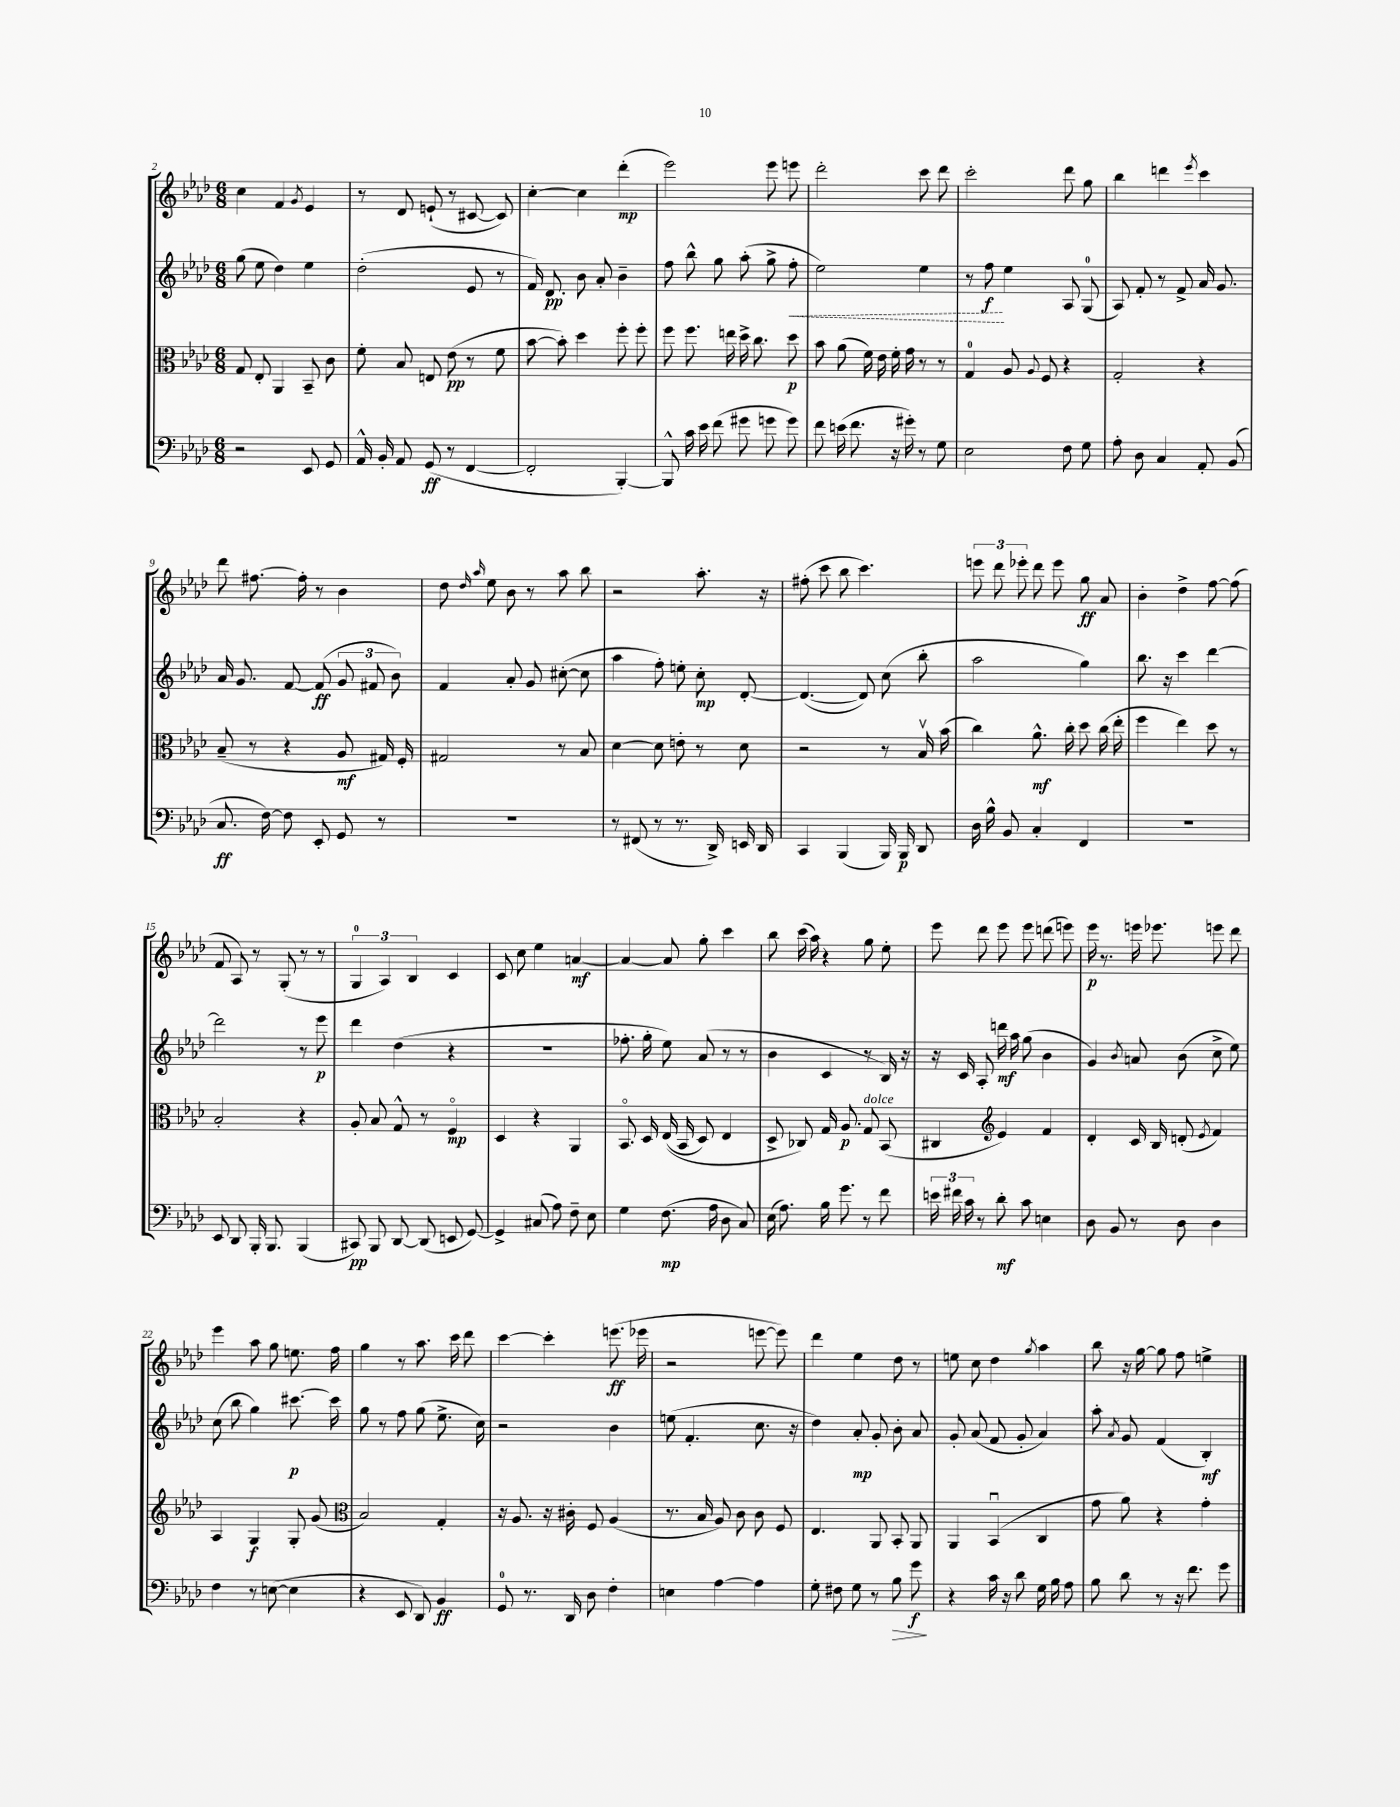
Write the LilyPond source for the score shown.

<<
\new StaffGroup <<
\new Staff = "s0" {
    \clef treble \key aes \major \numericTimeSignature \time 6/8
    \autoBeamOff c''4 f'4 \acciaccatura { g'8 } ees'4 |
    r8 des'8 e'8-!( r8 cis'8~ cis'8) |
    c''4~-. c''4 des'''4-.\mp( |
    ees'''2) ees'''8 e'''8 |
    des'''2-. c'''8 des'''8 |
    c'''2-. des'''8 g''8 |
    bes''4 d'''4 \acciaccatura { ees'''8 } c'''4 |
    des'''8 fis''8.~ fis''16-. r8 bes'4 |
    des''8 \grace { des''16 aes''16 } ees''8 bes'8 r8 aes''8 bes''8 |
    r2 aes''8.-. r16 |
    fis''8-.( c'''8 bes''8 c'''4.) |
    \tuplet 3/2 { e'''8 des'''8 ees'''8-. } des'''8 ees'''8 g''8\ff aes'8 |
    bes'4-. des''4-> f''8~ f''8( |
    f'8 aes8) r8 g8-.( r8 r8 |
    \tuplet 3/2 { g4-0 aes4) bes4 } c'4 |
    c'8 c''8 ees''4 a'4~\mf |
    a'4~ a'8 g''8-. c'''4 |
    bes''8 c'''16( aes''16) r4 g''8 ees''8-. |
    ees'''8 des'''8 ees'''8 ees'''8 d'''8( e'''8) |
    ees'''16\p r8. e'''16 ees'''8. e'''8 des'''8 |
    ees'''4 aes''8 g''8 e''8. f''16 |
    g''4 r8 aes''8. c'''16 des'''8 |
    c'''4~ c'''4-. e'''8.\ff( ees'''16 |
    r2 e'''8~ e'''8) |
    des'''4 ees''4 des''8 r8 |
    e''8 c''8 des''4 \acciaccatura { g''8 } aes''4 |
    bes''8 r16 g''16~ g''8 f''8 e''4-> \bar "|." |
}
\new Staff = "s1" {
    \clef treble \key aes \major \numericTimeSignature \time 6/8
    \autoBeamOff g''8( ees''8 des''4) ees''4 |
    des''2-.( ees'8 r8 |
    f'16) des'8.\pp bes'8 aes'8-. bes'4-- |
    f''8 bes''8-^ g''8 aes''8-.( g''8-> \once \override Hairpin.style = #'dashed-line f''8-.\< |
    ees''2) ees''4 |
    r8 f''8\f\! ees''4 aes8 g8-0( |
    aes8) f'8-. r8 f'8-> aes'16 g'8. |
    aes'16 g'8. f'8~ f'8\ff( \tuplet 3/2 { g'8 fis'8 bes'8) } |
    f'4 aes'8-. g'8 cis''8~-.( cis''8 |
    aes''4 f''8-.) e''8-. c''8-.\mp des'8~-. |
    des'4.~( des'8) c''8( bes''8-. |
    aes''2 g''4) |
    bes''8. r16 c'''4 des'''4~ |
    des'''2 r8 ees'''8\p |
    des'''4 des''4( r4 |
    R2. |
    fes''8.-. g''16-. ees''8) aes'8( r8 r8 |
    bes'4 c'4 r8 bes16) r16 |
    r16 c'16 aes8-. d'''16\mf aes''16 g''8( bes'4 |
    g'4) \acciaccatura { bes'8 } a'8 bes'8( c''8-> ees''8) |
    c''8( bes''8 g''4) cis'''8.~\p cis'''16 |
    g''8 r8 f''8 g''8( ees''8.-> c''16) |
    r2 bes'4 |
    e''8( f'4.-. c''8. r16 |
    des''4) aes'8-.\mp g'8-. bes'8-. aes'8 |
    g'8-. aes'8( f'8 g'8-. aes'4) |
    aes''8-. \acciaccatura { aes'8 } g'8 f'4( bes4-.\mf) \bar "|." |
}
\new Staff = "s2" {
    \clef alto \key aes \major \numericTimeSignature \time 6/8
    \autoBeamOff g8 ees8-. aes,4 bes,8-- c'8 |
    f'8-. bes8 e8 ees'8\pp( r8 f'8 |
    bes'8~ bes'8-.) des''4 f''8-. f''8-. |
    f''8 f''8. e''16 des''16-> c''8. des''8\p |
    bes'8 aes'8( f'16) ees'16 f'16-. g'16 r8 r8 |
    g4-0 aes8 \appoggiatura { aes8 } f8 r4 |
    g2-. r4 |
    bes8--( r8 r4 aes8\mf gis16) f16-. |
    gis2 r8 bes8 |
    des'4~ des'8 e'8-. r8 des'8 |
    r2 r8 bes16\upbow bes'16( |
    c''4) aes'8.-^\mf c''16-. des''8 c''16( ees''16-. |
    f''4 ees''4) des''8 r8 |
    bes2-. r4 |
    aes8-. bes8 g8-^ r8 f4\flageolet\mp |
    des4 r4 aes,4 |
    bes,8.\flageolet des16 ees16(\( bes,16 des8) ees4 |
    des8-> ces8\) g16 aes8.\p g8^\markup { \italic "dolce" } bes,8( |
    cis4 \clef treble ees'4) f'4 |
    des'4-. c'16 bes16 d'8-.( \acciaccatura { ees'8 } f'4) |
    aes4 g4\f g8-. g'8( |
    \clef alto bes2) g4-. |
    r16 aes8. r16 cis'16-. f8 aes4( |
    r8. bes16 aes8) c'8 c'8 f8 |
    ees4. aes,8 bes,8-. aes,8 |
    aes,4 bes,4\downbow( c4 |
    g'8 aes'8) r4 g'4-. \bar "|." |
}
\new Staff = "s3" {
    \clef bass \key aes \major \numericTimeSignature \time 6/8
    \autoBeamOff r2 ees,8 g,8 |
    aes,16-^ bes,16-. aes,8 g,8\ff( r8 f,4~ |
    f,2-. bes,,4~-.) |
    bes,,8-^ c'16 ees'16 f'8( gis'8 g'8 g'8) |
    f'8 e'16( f'8. r16 gis'16-.) r8 g8 |
    ees2 f8 g8 |
    aes8-. des8 c4 aes,8-. bes,8( |
    c8.\ff f16~) f8 ees,8-. g,8 r8 |
    R2. |
    r8 fis,8( r8 r8. des,16->) e,16 des,16 |
    c,4 bes,,4( bes,,16) bes,,16\p des,8 |
    des16 bes16-^ bes,8 c4-. f,4 |
    R2. |
    ees,8 des,8 bes,,16-. bes,,8. bes,,4( |
    cis,8\pp) bes,,8 des,8~ des,8( e,8 g,8~) |
    g,4-> cis8( aes8) f8-- ees8 |
    g4 f8.\mp( aes16 des8 c8) |
    ees16( aes8.) bes16 g'8. r8 f'8 |
    \tuplet 3/2 { e'16 fis'16 c'16 } r8 des'8-.\mf c'8 e4 |
    des8 bes,8 r8 des8 des4 |
    f4 r8 e8~( e4 |
    r4 ees,8 des,8) bes,4\ff |
    g,8-0 r8. des,16 des8 f4-. |
    e4 aes4~ aes4 |
    g8-. fis8 g8 r8 bes8\> g'8\f\! |
    r4 c'16 r16 des'8 g16 bes16 aes8 |
    bes8 des'8 r8 r16 f'8. g'8 \bar "|." |
}
>>
>>
\layout { \context { \Score currentBarNumber = #2 } }
